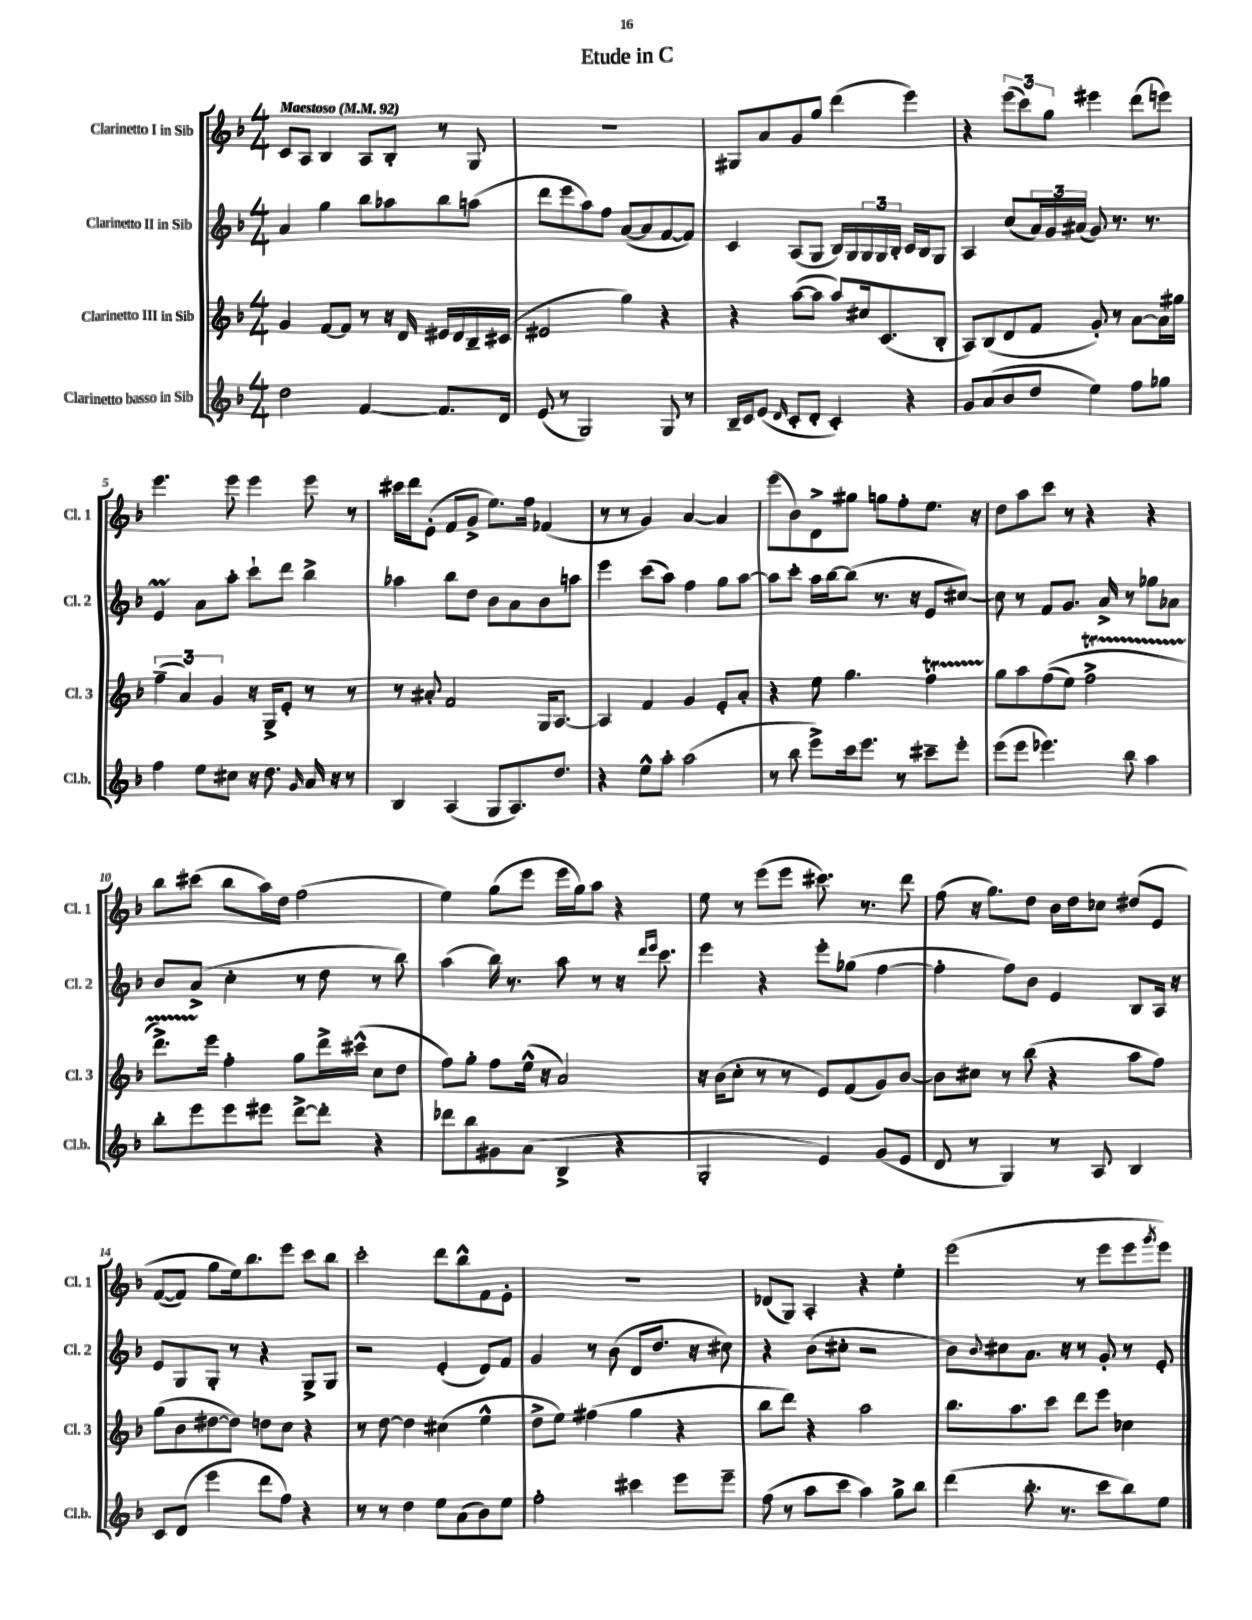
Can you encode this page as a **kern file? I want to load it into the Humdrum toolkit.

**kern	**kern	**kern	**kern
*part4	*part3	*part2	*part1
*staff4	*staff3	*staff2	*staff1
*I"Clarinetto basso in Sib	*I"Clarinetto III in Sib	*I"Clarinetto II in Sib	*I"Clarinetto I in Sib
*I'Cl.b.	*I'Cl. 3	*I'Cl. 2	*I'Cl. 1
*clefG2	*clefG2	*clefG2	*clefG2
*k[b-]	*k[b-]	*k[b-]	*k[b-]
*M4/4	*M4/4	*M4/4	*M4/4
*MM92	*MM92	*MM92	*MM92
=1	=1	=1	=1
!	!	!	!LO:TX:a:B:t=Maestoso
2dd\	4g/	4a/	8c/L
.	.	.	8A/J
.	[8f/L	4gg\	4B-/
.	8f/J]	.	.
[4f/	8r	8bb-\L	8A/L
.	16r	8aa-X\	8B-'/J
.	16d/	.	.
8.f/L]	16e#X/LL	8bb-\	8r
.	16d/	.	.
.	16B-~/	(8aan\J	8G/
16d/Jk	(16c#X/JJ	.	.
=2	=2	=2	=2
(8e/	2e#X/	8ddd\L	1r
8r	.	8eee\	.
2G/)	.	8aa\)	.
.	.	8ff\J	.
.	4gg\)	([8a/L	.
.	.	8a/]	.
8G/	4r	[8f/	.
8r	.	8f/J])	.
=3	=3	=3	=3
16B-~/LL	4r	4c/	8G#X/L
16c/J	.	.	.
(8e/J	.	.	8a/
16qqd/	.	.	.
8c'/L	([8aa\L	(8A/L	8g/
8d'/J	8aa\J]	8G/J	8gg/J
4c'/)	8aa/L)	16B-/LL)	(4ddd\
.	.	16G/	.
.	16cc#X/k	24G/	.
.	.	24G/	.
.	(8.c/	.	.
.	.	24B-'/JJ	.
4r	.	16c/LL	4eee\)
.	.	16B-/J	.
.	8B-'/J	8G/J	.
=4	=4	=4	=4
8g/L	8A/L)	4A/	4r
(8a/	(8B-/	.	.
8b-/	8d/	(8cc/L	(12eee\L
.	.	.	12ccc\)
8dd/J	8f/J	24a/L)	.
.	.	24g/	12gg\J
.	.	(24a#X/JJ	.
4ee\)	8g'/)	8g/)	4eee#X\
.	8r	8.r	.
8ff\L	[8a\L	.	(8ddd\L
.	.	8.r	.
8gg-X\J	16a\L]	.	8eeen\J)
.	16gg#X\JJ	.	.
!!LO:LB:g=z
=5	=5	=5	=5
4ff\	(6ff~\	4em/	4.eee\
.	6a/)	.	.
8ee\L	.	8a\L	.
.	6g/	.	.
8cc#X\J	.	8aa'\J	8eee\
16r	16r	8ccc`\L	4eee\
8.dd\	16G^/KL	.	.
.	8e'/J	8ddd\J	.
16qqg/	.	.	.
16a/	8r	4bb-^\	8eee\
16r	.	.	.
8r	8r	.	8r
=6	=6	=6	=6
4B-/	8r	4aa-X\	16ccc#X\LL
.	.	.	16ddd\J
.	8a#X'/	.	(8e'\J
(4A/	2f/	8bb-\L	8f/L
.	.	8dd\J	8g^/J
8G/L	.	8b-\L	8.ee\L)
8.A/)	.	8a\	.
.	.	.	16ff\Jk
.	16G/KL	8b-\	(4f-X/
8.dd/J	[8.A/J	.	.
.	.	8aan\J	.
=7	=7	=7	=7
4r	4A/]	4eee\	8r
.	.	.	8r
8ee^^\L	4f/	(8ccc\L	4g/)
8aa'\J	.	8aa\J)	.
(2aa\	4g/	4ff\	[4a/
.	8e'/L	8gg\L	4a/]
.	8a'/J	[8aa\J	.
=8	=8	=8	=8
8r	4r	8aa\L]	(8eee\L
8bb-\	.	8ccc'\J	8b-\)
8eee^\L)	8ee\	16aa\LL	8d^\
.	.	[16bb-\J	.
16ccc\k	4.gg\	(8bb-\J]	8gg#X\J
8.eee\J	.	.	.
.	.	8.r	8ggn\L
8r	.	.	8ff'\
.	.	16r	.
8ccc#X~\L	4ffT\	8e/L	8.ee\J
8eee'\J	.	[8cc#X/J)	.
.	.	.	16r
=9	=9	=9	=9
(8eee\L	8gg\L	8cc#\]	8dd\L
8eee\J	8aa\	8r	8aa\
4.eee-X\)	((8ff\	8f/L	8ccc\J
.	8ee\J)	8.g/J	8r
.	2ffT^\	.	4r
.	.	16a^/	.
8bb-\	.	8r	.
4aa\	.	8gg-X\L	4r
.	.	8a-X\J	.
!!LO:LB:g=z
=10	=10	=10	=10
8bb-'\L	8.dddTTT^\L)	8b-/L	8bb-\L
8eee\	.	(8a^/J	(8ccc#X\J
.	16eee\Jk	.	.
8eee\	4ff'\	4cc'\	8bb-\L
8eee#X\J	.	.	16aa\L)
.	.	.	16dd\JJ
[8ddd^\L	8gg\L	8r	(2ff\
8ddd'\J]	16ddd^\L	8dd\	.
.	(16ccc#X^^\JJ	.	.
4r	8cc\L	8r	.
.	8dd\J	8bb-\)	.
=11	=11	=11	=11
8ddd-X\L	8ff\L)	(4aa\	4ee\)
8bb-\	8gg'\J	.	.
8g#X\	8ff\L	16bb-\)	(8gg\L
.	.	8.r	.
(8a\J	(16ee^^\Jk	.	8eee\J
.	16r	.	.
4B-^/	2a/)	8aa\	16eee\LL
.	.	.	16gg\J)
.	.	8r	8aa\J
4r	.	16r	4r
.	.	16qqddd/LL	.
.	.	16qqeee/JJ	.
.	.	8.ccc\	.
=12	=12	=12	=12
2G'/	16r	4eee\	8ee\
.	(16b-\KL	.	.
.	8cc'\J	.	8r
.	8r	4r	(8eee\L
.	8r	.	8eee\J
4e/)	8e/L)	8eee'\L	8.ccc#X\)
.	(8f/	(8gg-X\J	.
.	.	.	8.r
(8g/L	8g/)	[4ff\	.
8e/J	[8b-/J	.	8ddd\
=13	=13	=13	=13
8d/	8b-\L]	4ff'\]	(8ff\
8r	8cc#X\J	.	16r
.	.	.	8.gg\L)
4G/)	8r	8ff\L)	.
.	(8bb-\	8b-\J	8dd\J
8r	4r	4e/	16b-\LL
.	.	.	16dd\J
8A/	.	.	8cc-X\J
4B-/	8aa\L	8B-/L	(8dd#X/L
.	8ff\J)	16A/Jk	8e/J
.	.	16r	.
!!LO:LB:g=z
=14	=14	=14	=14
8c/L	(8gg\L	8e/L	([8f/L
(8d/J	8b-\	8G/	8f/J])
4eee\	[8dd#X\	8G'/J	8gg\L
.	8dd#\J])	8r	16ee\k)
.	.	.	8.bb-\
8ddd\L	8ddn\L	4r	.
8ff\J)	8cc\J	.	8eee\J
4r	4r	8G^/L	8ccc\L
.	.	8G/J	8bb-\J
=15	=15	=15	=15
8r	8r	2r	2ccc'\
8r	[8dd\	.	.
4dd\	4dd\]	.	.
8ee\L	(4cc#X\	(4e'/	8ddd\L
(8a\	.	.	8bb-^^\
8b-\)	4ee^^\	8d/L)	8f\
8ee\J	.	8f/J	8e'\J
=16	=16	=16	=16
2ff'\	8dd^\L	4g/	1r
.	8ee\J)	.	.
.	(4ff#X\	8r	.
.	.	(8b-\	.
4ccc#X\	4gg\	8d/L	.
.	.	8.dd/J	.
8eee\L	4r	.	.
.	.	16r	.
8eee~\J	.	8cc#X\)	.
=17	=17	=17	=17
(8ff\	8bb-\L	4r	(8d-X/L
8r	8ddd\J)	.	8G/J)
8aa\L	4r	(8b-\L	4A'/
8ccc\J	.	8cc#X'\J	.
4aa\)	2aa\	2r	4r
8gg^\L	.	.	4ee'\
8bb-\J	.	.	.
=18	=18	=18	=18
(4ddd\	8.bb-\L	8b-\L)	(2eee\
.	.	8qqb-/	.
.	.	8cc#X\	.
.	8.aa\	.	.
8.bb-'\	.	8.a\J	.
.	8ccc\J	.	.
8.r	.	16r	.
.	8ddd\L	8r	8r
8ccc\L	8eee\J	8g'/	8eee\L
8bb-\)	4cc-X\	8r	8eee\
.	.	.	8qggg/
8ee\J	.	8e'/	8eee\J)
==	==	==	==
*-	*-	*-	*-
